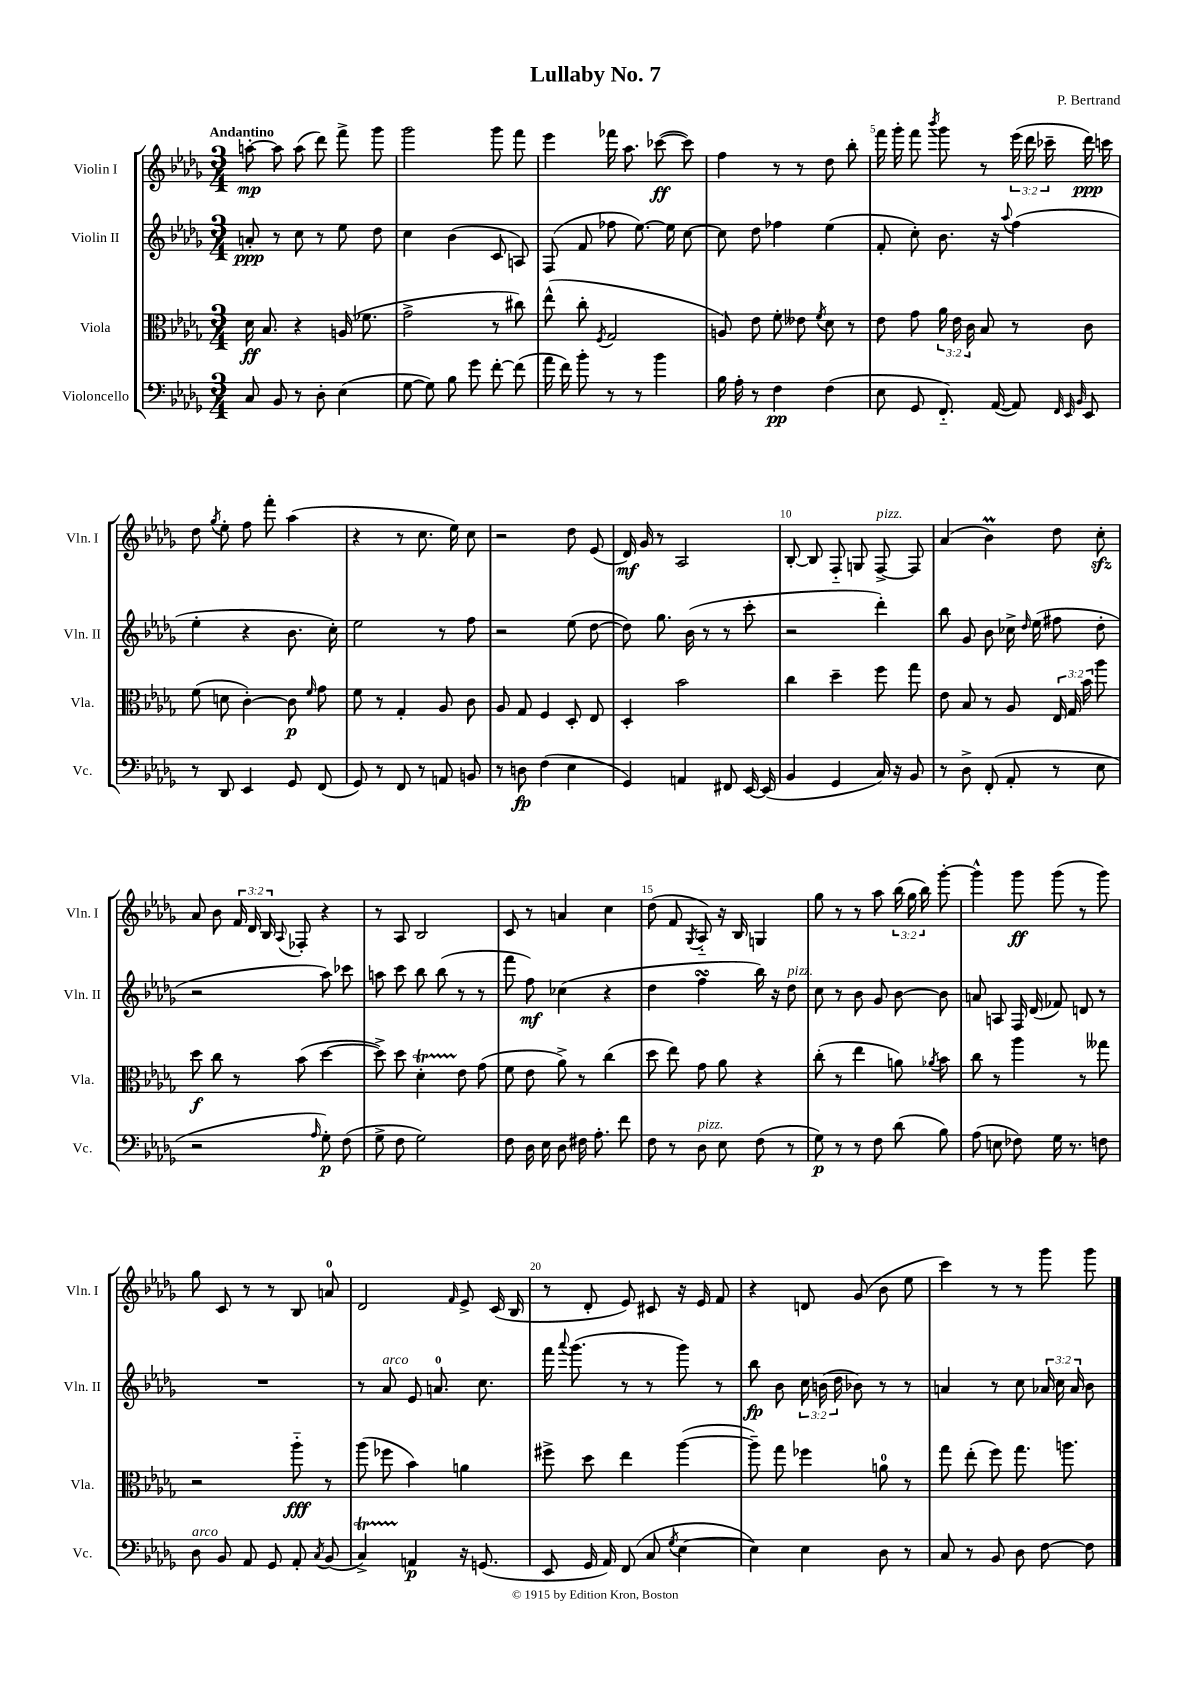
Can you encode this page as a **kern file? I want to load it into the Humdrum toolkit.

**kern	**kern	**kern	**kern
*staff4	*staff3	*staff2	*staff1
*clefF4	*clefC3	*clefG2	*clefG2
*k[b-e-a-d-g-]	*k[b-e-a-d-g-]	*k[b-e-a-d-g-]	*k[b-e-a-d-g-]
*M3/4	*M3/4	*M3/4	*M3/4
8C	16d-	8a'	[8aa'
.	8.B-	.	.
8BB-	.	8r	8aa]
8r	4r	8cc	(8aa
8D-'	.	8r	8ddd-)
(4E-	(16A	8ee-	8fff^
.	8.f-	.	.
.	.	8dd-	8ggg-
=	=	=	=
[8G-	2g-^	4cc	2ggg-
8G-])	.	.	.
8B-	.	(4b-	.
8g-	.	.	.
[8f'	8r	8c	8ggg-
(8f]	8cc#)	8A)	8fff
=	=	=	=
16a-	(8ee-^^	(8F	4eee-
16f)	.	.	.
8b-'	8cc'	8f	.
.	8qF	.	.
8r	2G-	8ff-	16fff-
.	.	.	8.aa-
8r	.	[8.ee-)	.
4b-	.	.	([8ccc-
.	.	16ee-]	.
.	.	[8cc	8ccc-])
=	=	=	=
16B-	8A)	8cc]	4ff
16A-'	.	.	.
8r	8e-	8dd-	.
4F	8f'	4ff-	8r
.	8e--	.	8r
.	8qf	.	.
(4F	8d-	(4ee-	8dd-
.	8r	.	8bb-'
=	=	=	=
8E-	8e-	8f'	16fff
.	.	.	16ggg-'
8GG-	8g-	8cc')	8fff
.	.	.	8qbbb-
8.FF'~)	24a-	8.b-	8ggg-
.	24e-	.	.
.	24c	.	.
.	8B-	.	8r
([16AA-	.	16r	.
.	.	8qqaa-	.
8AA-])	8r	(4ff	(24eee-
.	.	.	24ddd-
.	.	.	24ccc-~
32qqFF	.	.	.
32qqEE-	.	.	.
32qqBB-	.	.	.
8EE-	8c	.	16ddd-)
.	.	.	16ccc
=	=	=	=
8r	(8f	4ee-'	8dd-
.	.	.	8qgg-
8DD-	8d	.	8ee-'
4EE-	[4c')	4r	8ff
.	.	.	8fff'
8GG-	8c]	8.b-	(4aa-
.	16qqf	.	.
(8FF	8g-	.	.
.	.	16cc')	.
=	=	=	=
8GG-)	8f	2ee-	4r
8r	8r	.	.
8FF	4G-'	.	8r
8r	.	.	8.cc
8AA	8A-	8r	.
.	.	.	16ee-)
8BB	8c	8ff	8cc
=	=	=	=
8r	8A-	2r	2r
8D	8G-	.	.
(4F	4F	.	.
4E-	8D-'	(8ee-	8dd-
.	8E-	[8dd-	(8e-
=	=	=	=
4GG-)	4D-'	8dd-])	16d-)
.	.	.	16g-
.	.	8.gg-	8r
4AA	2b-	.	2A-
.	.	(16b-	.
.	.	8r	.
8FF#	.	8r	.
[16EE-	.	8ccc'	.
(16EE-]	.	.	.
=	=	=	=
4BB-	4cc	2r	[8B-'
.	.	.	8B-]
4GG-	4dd-~	.	8F'~
.	.	.	8G
16C)	8ff	4ddd-')	[8F^
16r	.	.	.
8BB-	8gg-	.	8F]
=	=	=	=
8r	8e-	8bb-	(4a-
8D-^	8B-	8g-	.
(8FF'	8r	8b-	4b-)
8AA-'	8A-	16cc-^	.
.	.	16qqdd-	.
.	.	(16ee-	.
8r	24E-	8ff#	8dd-
.	24G-	.	.
.	24b-	.	.
8E-	8aa-	8dd-'	8cc'
=	=	=	=
2r	8dd-	2r	8a-
.	8cc	.	8b-
.	8r	.	24f
.	.	.	24d-
.	.	.	24B-
.	.	.	8qqA-
.	(8b-	.	8F-'
16qqA-	.	.	.
8G-')	[4dd-	8aa-)	4r
(8F	.	8ccc-	.
=	=	=	=
8G-^	8dd-^])	8aa	8r
8F	8dd-	8ccc	8A-
2G-)	4d-'	8bb-	2B-
.	.	(8bb-	.
.	8e-	8r	.
.	(8g-	8r	.
=	=	=	=
8F	8f	8fff	8c
16D-	8e-	8ff)	8r
16E-	.	.	.
8D-	8a-^)	(4cc-	4a
16F#	8r	.	.
8.A-'	.	.	.
.	(4cc	4r	4cc
8f	.	.	.
=	=	=	=
8F	8dd-	4dd-	(8dd-
8r	8ee-)	.	8f
.	.	.	8qG-
8D-	8g-	4ff	8A-'~)
8E-	8a-	.	16r
.	.	.	16B-
(8F	4r	16bb-)	4G
.	.	16r	.
8r	.	8dd-	.
=	=	=	=
8G-)	(8cc'	8cc	8gg-
8r	8r	8r	8r
8r	4ee-	8b-	8r
8F	.	8g-	8aa-
(8d-	8a)	[8b-	(24bb-
.	.	.	24gg-
.	.	.	24bb-)
.	8qa-	.	.
8B-)	8b-	8b-]	[8ggg-'
=	=	=	=
(8A-	8cc	8a	4ggg-^^]
8E	8r	8A	.
8F-)	4aa-	16F	8ggg-
.	.	(16d-	.
16G-	.	8f-)	(8ggg-
8.r	.	.	.
.	8r	8d	8r
8F	8gg--	8r	8ggg-)
=	=	=	=
8D-	2r	2.r	8gg-
8BB-	.	.	8c
8AA-	.	.	8r
8GG-	.	.	8r
8AA-'	8aa-'~	.	8B-
8qC	.	.	.
(8BB-	8r	.	8a
=	=	=	=
4C^)	(8aa-	8r	2d-
.	8ff-	8a-	.
4AA	4b-)	8e-	.
.	.	8.a	.
.	.	.	16qqf
16r	4a	.	8e-^
(8.GG	.	8.cc	.
.	.	.	(16c
.	.	.	16B-
=	=	=	=
8EE-	8ff#^	16fff	8r
.	.	8qqaaa-	.
.	.	(8.ggg-	.
16GG-	8dd-	.	8d-'
16AA-)	.	.	.
(8FF	4ee-	8r	8e-)
8C	.	8r	8c#
8qG-	.	.	.
[4E-	([4aa-	8ggg-)	16r
.	.	.	16e-
.	.	8r	8f
=	=	=	=
4E-])	8aa-~])	8bb-	4r
.	8gg-	8b-	.
4E-	4ff-	24cc	8d
.	.	(24b	.
.	.	24dd-	.
.	.	8b-)	(8g-
8D-	8a	8r	8b-
8r	8r	8r	8ee-
=	=	=	=
8C	8gg-	4a	4ccc)
8r	(8ee-'	.	.
8BB-	8ff)	8r	8r
8D-	8.gg-	8cc	8r
[8F	.	24a-	8ggg-
.	.	24cc	.
.	8.aa	.	.
.	.	24a-	.
8F]	.	8b-	8ggg-
==	==	==	==
*-	*-	*-	*-
